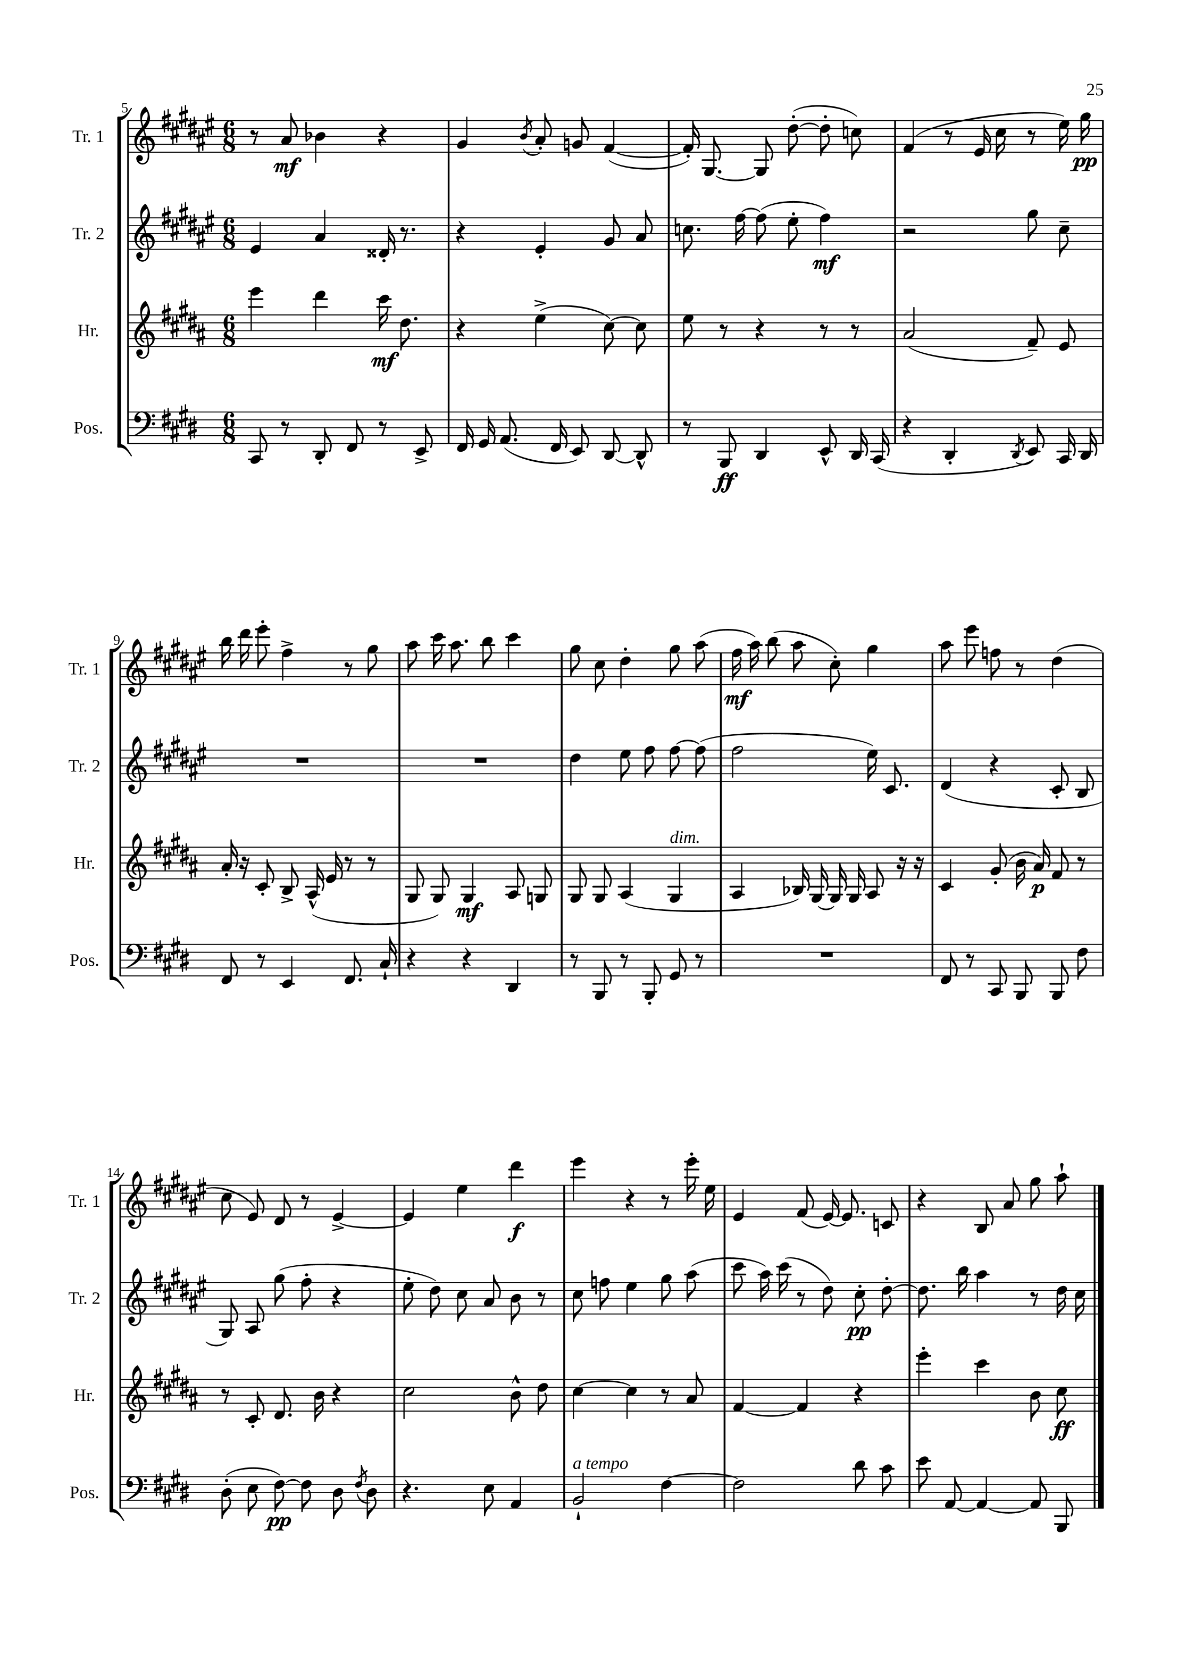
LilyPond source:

<<
\new StaffGroup <<
\new Staff = "s0" \with { instrumentName = "Tr. 1" shortInstrumentName = "Tr. 1" } {
    \clef treble \key fis \major \numericTimeSignature \time 6/8
    \autoBeamOff r8 ais'8\mf bes'4 r4 |
    gis'4 \acciaccatura { b'8 } ais'8-. g'8 fis'4~( |
    fis'16-.) gis8.~ gis8 dis''8~-.( dis''8-. c''8) |
    fis'4( r8 eis'16 cis''16 r8 eis''16) gis''16\pp |
    b''16 dis'''16 eis'''8-. fis''4-> r8 gis''8 |
    ais''8 cis'''16 ais''8. b''8 cis'''4 |
    gis''8 cis''8 dis''4-. gis''8 ais''8( |
    fis''16\mf ais''16) b''8( ais''8 cis''8-.) gis''4 |
    ais''8 eis'''8 f''8 r8 dis''4( |
    cis''8 eis'8) dis'8 r8 eis'4~-> |
    eis'4 eis''4 dis'''4\f |
    eis'''4 r4 r8 eis'''16-. eis''16 |
    eis'4 fis'8( eis'16~) eis'8. c'8 |
    r4 b8 ais'8 gis''8 ais''8-! \bar "|." |
}
\new Staff = "s1" \with { instrumentName = "Tr. 2" shortInstrumentName = "Tr. 2" } {
    \clef treble \key fis \major \numericTimeSignature \time 6/8
    \autoBeamOff eis'4 ais'4 disis'16-. r8. |
    r4 eis'4-. gis'8 ais'8 |
    c''8. fis''16~ fis''8( eis''8-. fis''4\mf) |
    r2 gis''8 cis''8-- |
    R2. |
    R2. |
    dis''4 eis''8 fis''8 fis''8~ fis''8( |
    fis''2 eis''16) cis'8. |
    dis'4( r4 cis'8-. b8 |
    gis8) ais8 gis''8( fis''8-. r4 |
    eis''8-. dis''8) cis''8 ais'8 b'8 r8 |
    cis''8 f''8 eis''4 gis''8 ais''8( |
    cis'''8 ais''16) cis'''16( r8 dis''8) cis''8-.\pp dis''8~-. |
    dis''8. b''16 ais''4 r8 dis''16 cis''16 \bar "|." |
}
\new Staff = "s2" \with { instrumentName = "Hr." shortInstrumentName = "Hr." } {
    \clef treble \key b \major \numericTimeSignature \time 6/8
    \autoBeamOff e'''4 dis'''4 cis'''16\mf dis''8. |
    r4 e''4->( cis''8~) cis''8 |
    e''8 r8 r4 r8 r8 |
    ais'2( fis'8--) e'8 |
    ais'16-. r16 cis'8-. b8-> ais16-^( e'16 r8 r8 |
    gis8 gis8) gis4\mf ais8 g8 |
    gis8 gis8 ais4( gis4^\markup { \italic "dim." } |
    ais4 bes16) gis16~ gis16 gis16 ais8 r16 r16 |
    cis'4 gis'8-.( b'16 ais'16\p) fis'8 r8 |
    r8 cis'8-. dis'8. b'16 r4 |
    cis''2 b'8-^ dis''8 |
    cis''4~ cis''4 r8 ais'8 |
    fis'4~ fis'4 r4 |
    e'''4-. cis'''4 b'8 cis''8\ff \bar "|." |
}
\new Staff = "s3" \with { instrumentName = "Pos." shortInstrumentName = "Pos." } {
    \clef bass \key e \major \numericTimeSignature \time 6/8
    \autoBeamOff cis,8 r8 dis,8-. fis,8 r8 e,8-> |
    fis,16 gis,16 a,8.( fis,16 e,8) dis,8~ dis,8-^ |
    r8 b,,8\ff dis,4 e,8-^ dis,16 cis,16( |
    r4 dis,4-. \acciaccatura { dis,8 } e,8) cis,16 dis,16 |
    fis,8 r8 e,4 fis,8. cis16-! |
    r4 r4 dis,4 |
    r8 b,,8 r8 b,,8-. gis,8 r8 |
    R2. |
    fis,8 r8 cis,8 b,,8 b,,8 fis8 |
    dis8-.( e8 fis8~\pp) fis8 dis8 \acciaccatura { fis8 } dis8 |
    r4. e8 a,4 |
    b,2-!^\markup { \italic "a tempo" } fis4~ |
    fis2 dis'8 cis'8 |
    e'8 a,8~ a,4~ a,8 b,,8 \bar "|." |
}
>>
>>
\layout { \context { \Score currentBarNumber = #5 } }
